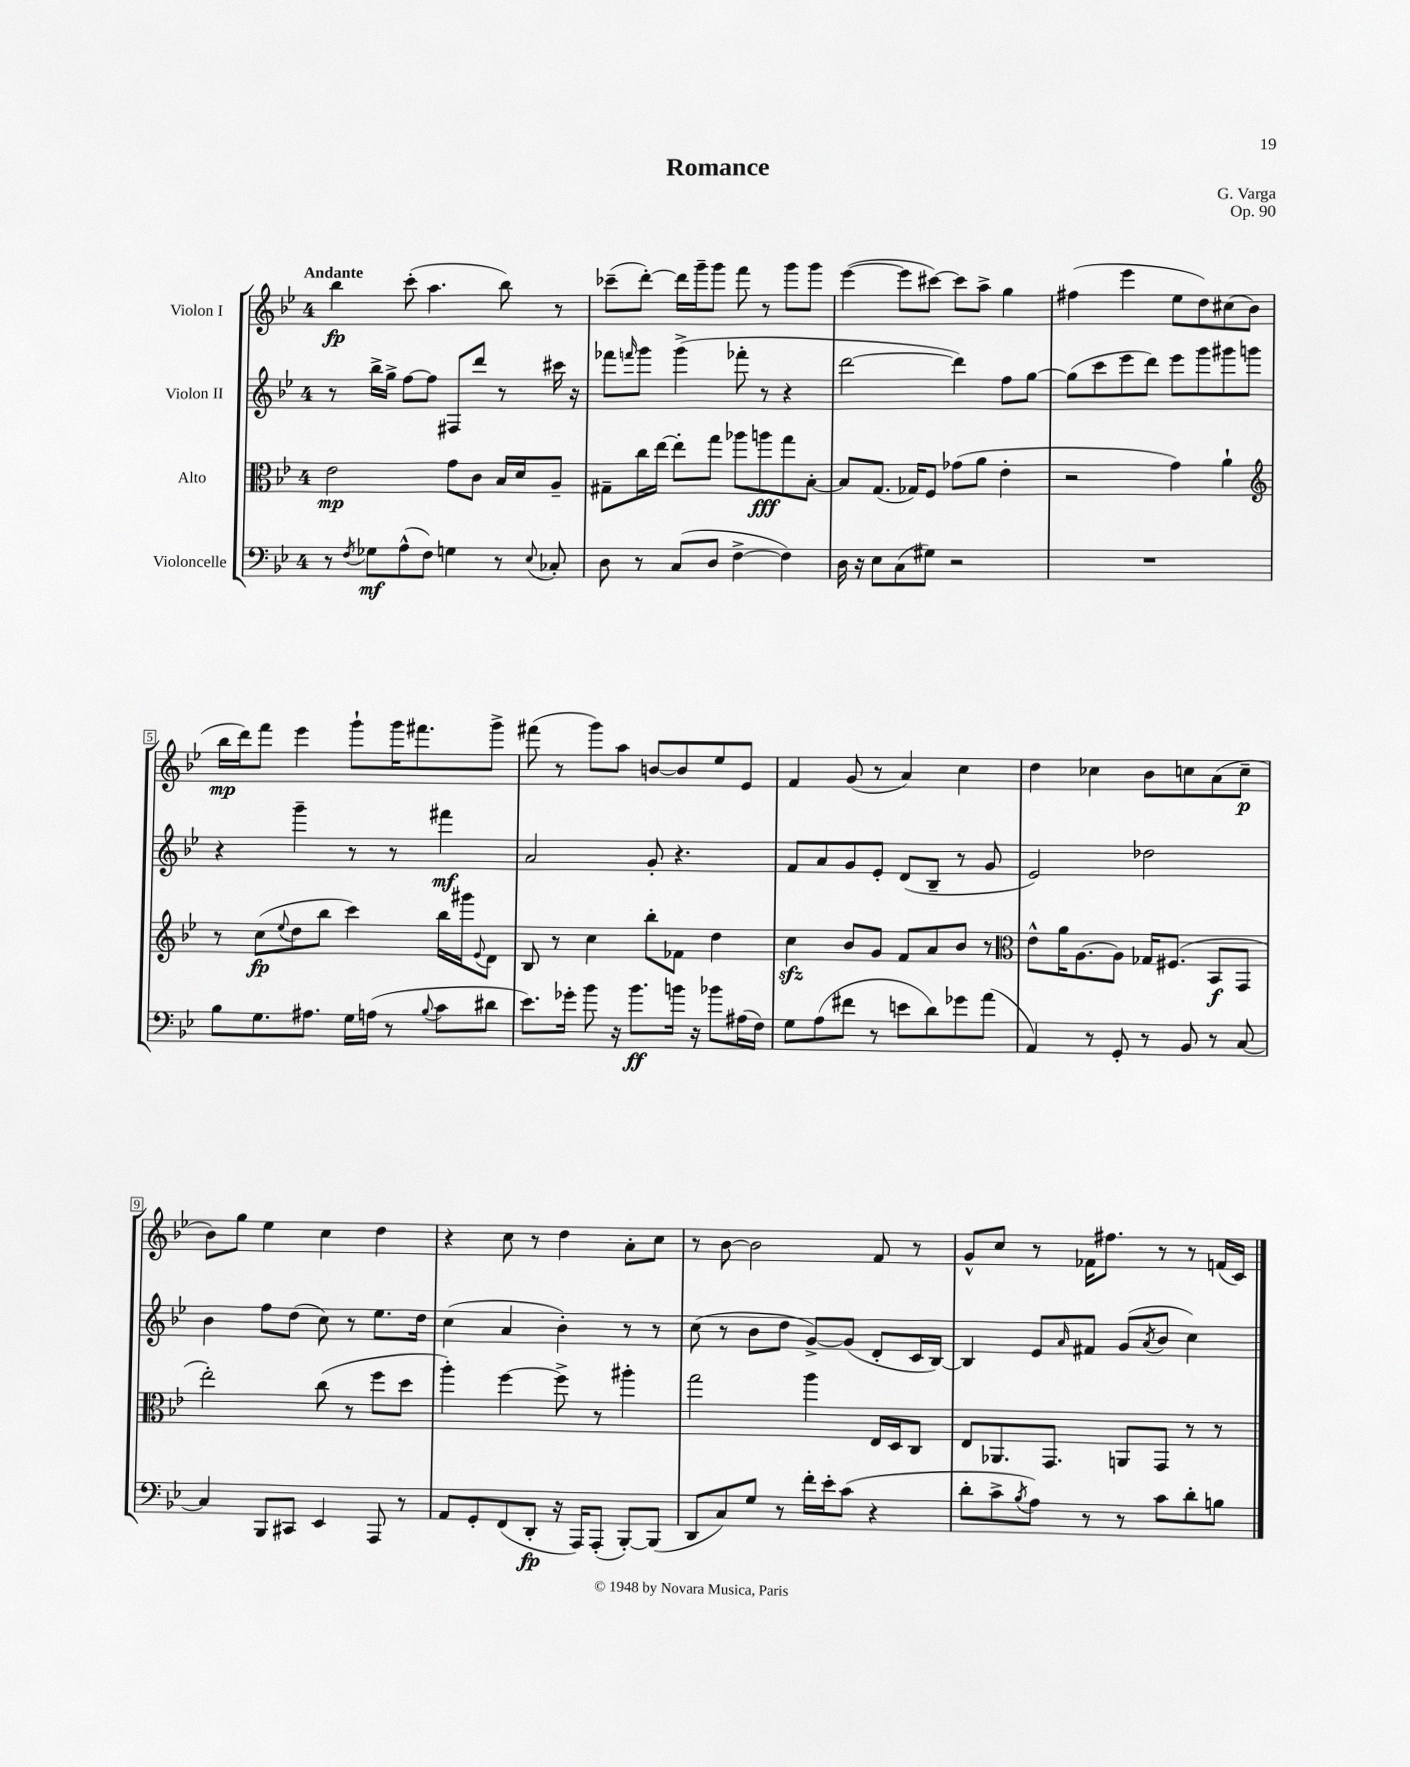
\header { title = "Romance" composer = "G. Varga" opus = "Op. 90" }
<<
\new StaffGroup <<
\new Staff = "s0" \with { instrumentName = "Violon I" } {
    \clef treble \key bes \major \once \override Staff.TimeSignature.style = #'single-digit \time 4/4 \tempo "Andante"
    bes''4\fp c'''8-.( a''4. bes''8) r8 |
    ces'''8--( d'''8~-.) d'''16 g'''16-- g'''8 f'''8 r8 g'''8 g'''8 |
    ees'''4~( ees'''8 cis'''8~) cis'''8 a''8-> g''4 |
    fis''4( ees'''4 ees''8 d''8) cis''8( bes'8 |
    bes''16\mp d'''16) f'''8 ees'''4 g'''8-! g'''16 fis'''8. g'''8-> |
    fis'''8( r8 g'''8) a''8 b'8~ b'8 ees''8 ees'8 |
    f'4 g'8( r8 a'4) c''4 |
    d''4 ces''4 bes'8 c''8 a'8( c''8--\p |
    bes'8) g''8 ees''4 c''4 d''4 |
    r4 c''8 r8 d''4 a'8-. c''8 |
    r8 bes'8~ bes'2 f'8 r8 |
    g'8-^ c''8 r8 fes'16 fis''8. r8 r8 f'16( c'16) \bar "|." |
}
\new Staff = "s1" \with { instrumentName = "Violon II" } {
    \clef treble \key bes \major \once \override Staff.TimeSignature.style = #'single-digit \time 4/4
    r8 bes''16-> g''16-> f''8~ f''8 fis8 d'''8 r8 cis'''16 r16 |
    fes'''8 \grace { f'''16 } g'''8 g'''4->( fes'''8-. r8 r4 |
    d'''2~ d'''4) f''8 g''8~ |
    g''8( c'''8 ees'''8 d'''8) ees'''8 g'''8 gis'''8 g'''8 |
    r4 g'''4-- r8 r8 fis'''4\mf |
    a'2 g'8-. r4. |
    f'8 a'8 g'8 ees'8-. d'8( bes8-- r8 g'8 |
    ees'2) des''2 |
    bes'4 f''8 d''8( c''8) r8 ees''8. d''16 |
    c''4( a'4 bes'4-.) r8 r8 |
    c''8( r8 bes'8 d''8 g'8~->) g'8( d'8-. c'16 bes16~) |
    bes4 ees'8 \grace { a'16 } fis'8 g'8( \acciaccatura { a'8 } bes'8 c''4) \bar "|." |
}
\new Staff = "s2" \with { instrumentName = "Alto" } {
    \clef alto \key bes \major \once \override Staff.TimeSignature.style = #'single-digit \time 4/4
    ees'2\mp g'8 c'8 bes16 d'16 a8-- |
    gis8-- c''16 ees''16~ ees''8-. g''8 aes''8 a''8\fff g''8 bes8~-. |
    bes8 g8.( ges16) f8 ges'8( a'8 ees'4-. |
    r2 g'4) a'4-! |
    \clef treble r8 c''8\fp( \appoggiatura { ees''8 } d''8 bes''8 c'''4) bes''16 gis'''16 \appoggiatura { ees'8 } d'8 |
    bes8 r8 c''4 bes''8-. fes'8 d''4 |
    c''4\sfz bes'8 g'8 f'8 a'8 bes'8 r8 |
    \clef alto ees'8-^ a'16 a8.~ a8 ges16 fis8.( bes,8\f g,8 |
    ees''2-.) c''8( r8 f''8 d''8 |
    a''4-.) f''4~ f''8-> r8 ais''4-. |
    g''2 a''4 ees16 d16 c8 |
    ees8 aes,8. g,8. a,8 g,8 r8 r8 \bar "|." |
}
\new Staff = "s3" \with { instrumentName = "Violoncelle" } {
    \clef bass \key bes \major \once \override Staff.TimeSignature.style = #'single-digit \time 4/4
    r8 \acciaccatura { f8 } ges8\mf a8-^( f8) g4 r8 \appoggiatura { ees8 } ces8-. |
    d8 r8 c8( d8 f4~-> f4) |
    d16 r16 ees8 c8( gis8) r2 |
    R1 |
    bes8 g8. ais8. g16 a16( r8 \appoggiatura { bes8 } c'8 dis'8 |
    ees'8.) ges'16-. bes'8 r16 bes'8.\ff b'16 r16 bes'8 ais16( f16) |
    g8 a8( fis'8 r8 e'8 d'8) ges'8 a'8( |
    a,4) r8 g,8-. r8 bes,8 r8 c8~ |
    c4 bes,,8 cis,8 ees,4 a,,8 r8 |
    a,8 g,8-. f,8( d,8-.\fp r16 a,,16) a,,8-.( bes,,8~-.) bes,,8( |
    d,8 c8) g8 r8 f'16-. ees'16-. c'8( r4 |
    d'8-. c'8-> \acciaccatura { bes8 } a8) r8 r8 c'8 d'8-. b8 \bar "|." |
}
>>
>>
\layout { \context { \Score \override BarNumber.stencil = #(make-stencil-boxer 0.1 0.3 ly:text-interface::print) } }
